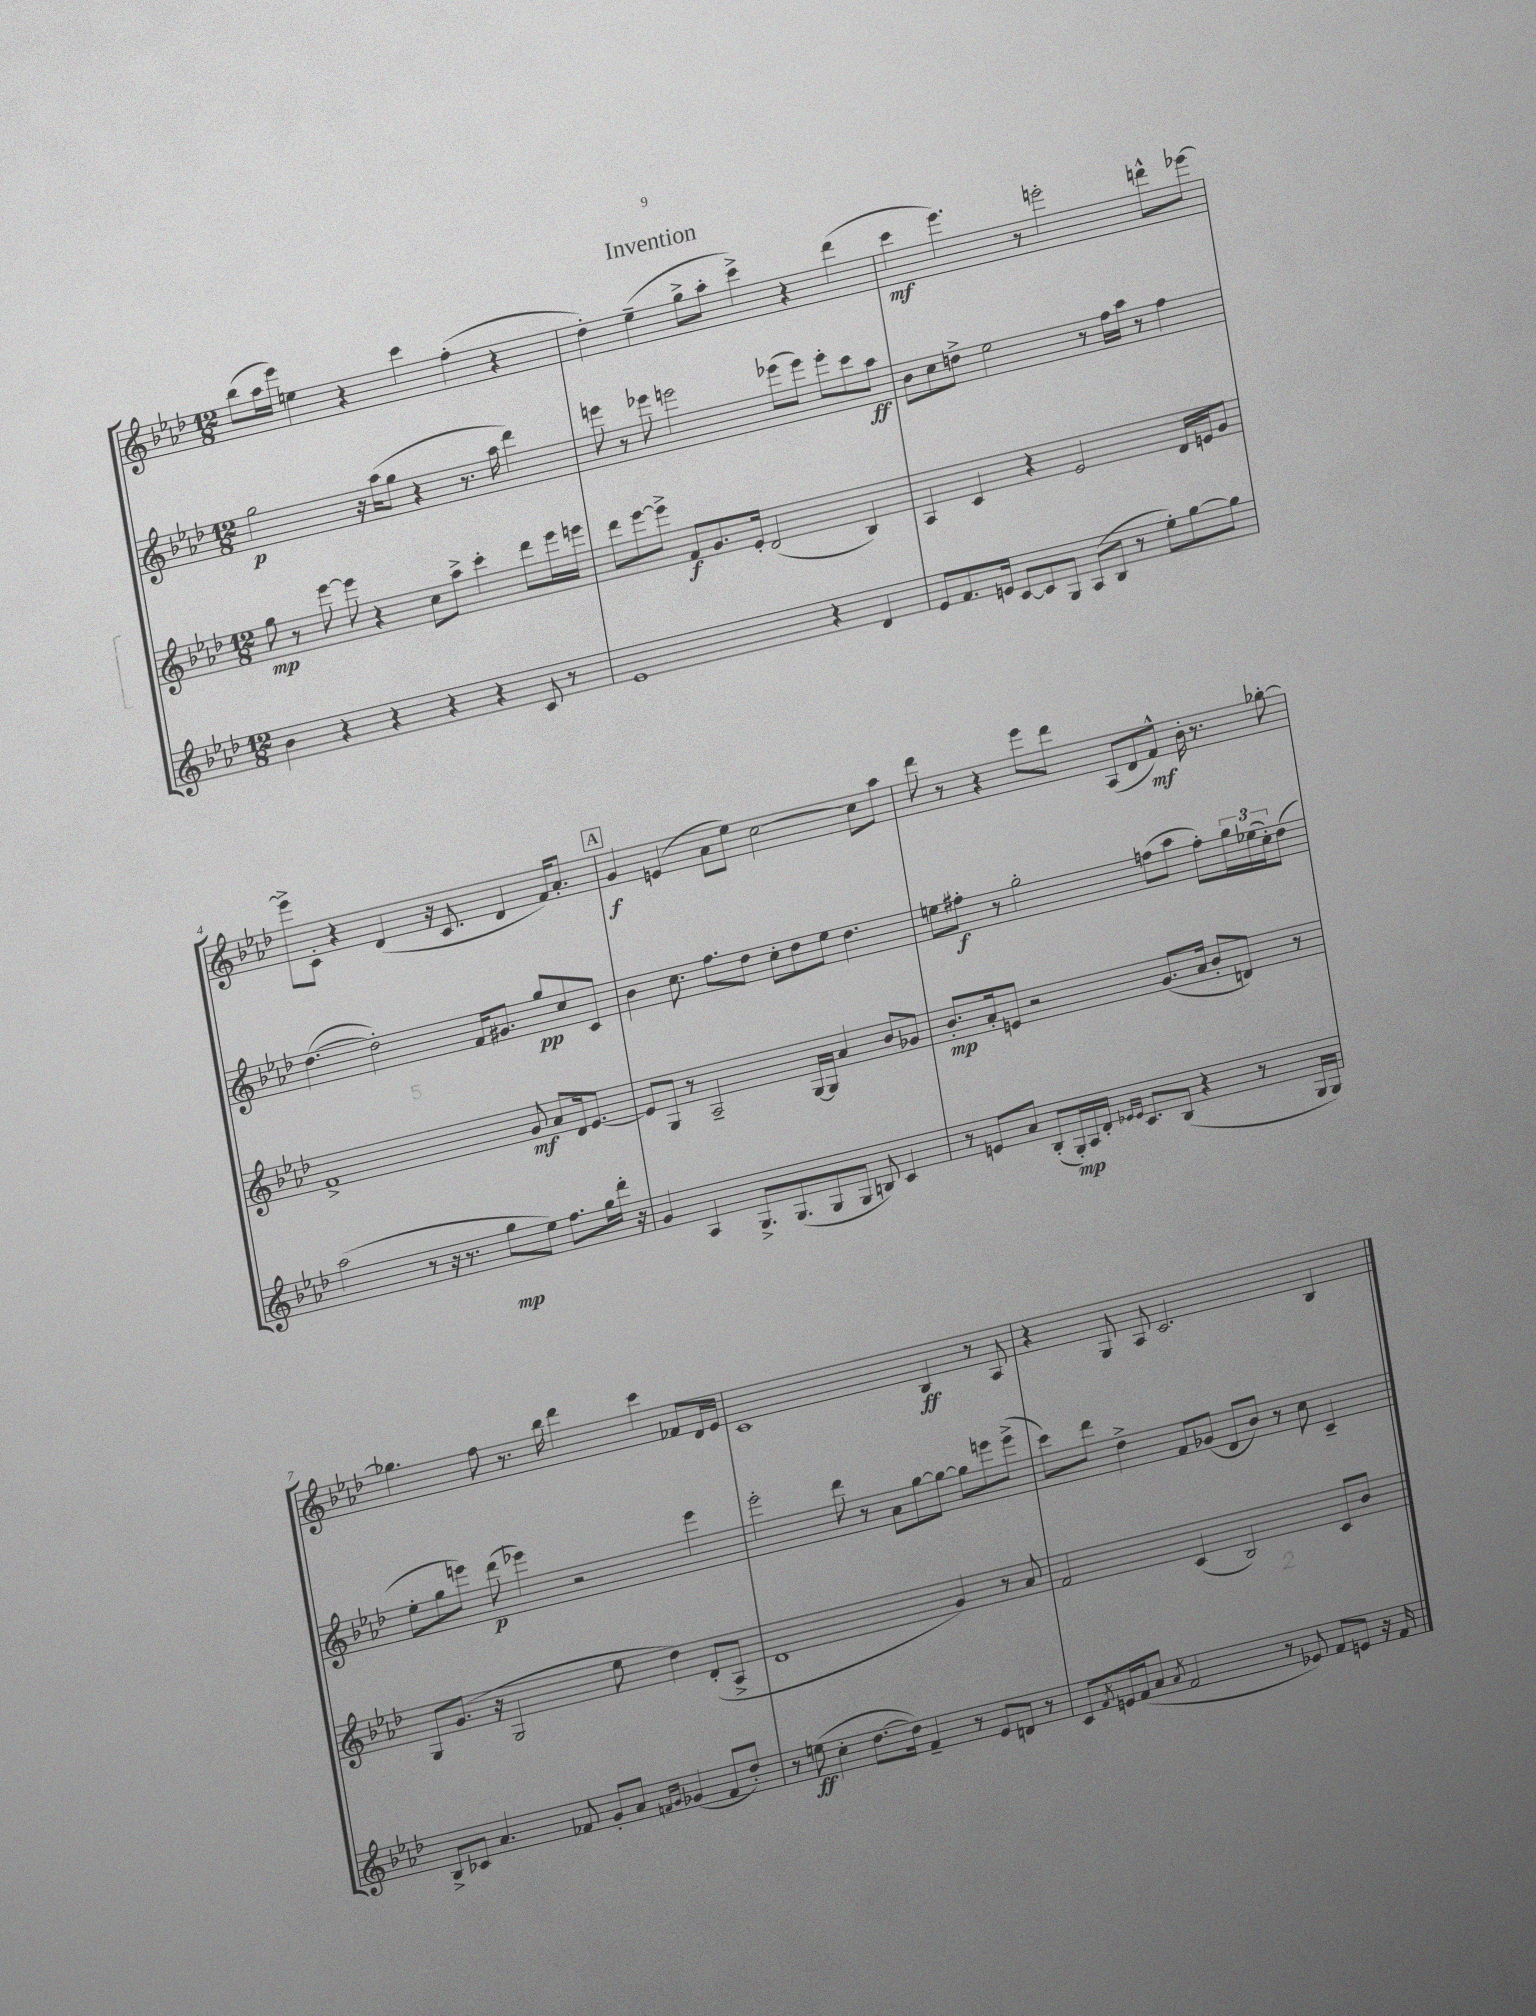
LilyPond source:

\header { title = "Invention" }
<<
\new StaffGroup <<
\new Staff = "s0" {
    \clef treble \key aes \major \numericTimeSignature \time 12/8
    bes''8( aes''16 ees'''16) e''4 r4 c'''4 f''4-.( r4 |
    des''4-.) ees''4--( g''8-> aes''8-. c'''4->) r4 des'''4( |
    c'''4\mf ees'''4.) r8 e'''2-. d'''8-^ ees'''8~ |
    ees'''8-> c'8-. r4 des'4( r16 c'8. des'4 f'16) aes'8.-. |
    \mark \markup { \box "A" } g'4\f e'4( aes'8 ees''8) c''2~ c''8 aes''8 |
    des'''8 r8 r4 ees'''8 des'''8 aes8( des'8 f'8-^\mf) bes'16-. r8. ges''8~-. |
    ges''4. f''8 r8. bes''16 des'''4 c'''4 fes'8 des'16 ees'16 |
    c'1 bes4\ff r8 aes8 |
    r4 g8 aes8 c'2. bes4 \bar "|." |
}
\new Staff = "s1" {
    \clef treble \key aes \major \numericTimeSignature \time 12/8
    g''2\p r16 aes''16( g''8 r4 r8. aes''16 des'''4) |
    e'''8 r8 ees'''8 e'''2 ees'''8( ees'''8) ees'''8-. c'''8 aes''8\ff |
    bes'8 c''8 d''8-> ees''2 r8 f''16 aes''16 r8 f''4 |
    des''4.~( des''2-.) f'16 gis'8. g''8\pp c''8 c'8 |
    \mark \markup { \box "A" } bes'4 c''8. f''8. des''8 c''8-. des''8 ees''8 des''4. |
    e''8 fis''8-.\f r8 g''2-. f''8( aes''8 f''8-.) \tuplet 3/2 { g''16 ees''16( c''16-.) } des''8( |
    ees''8-. g''8 e'''8) des'''8\p( ees'''4) r2 ees'''4 |
    ees'''2-. des'''8 r8 aes'8 g''8~ g''8~ g''8 e'''8 e'''8->( |
    c'''8) des'''8 des''4-> f'8 ges'8( des'8 bes'8) r8 c''8 c'4-- \bar "|." |
}
\new Staff = "s2" {
    \clef treble \key aes \major \numericTimeSignature \time 12/8
    g''8\mp r8 ees'''8~ ees'''8 r4 c''8 aes''8-> c'''4-. des'''8 ees'''16 e'''16 |
    des'''8 ees'''8~ ees'''8-> f'8\f g'8. ees'16-. des'2( bes4) |
    aes4 c'4 r4 ees'2 des'16 e'16 g'8 |
    f'1-> g'8\mf aes'8 des'16 ees'8.~ |
    \mark \markup { \box "A" } ees'8 g8 r8 aes2-- g16~ g16 aes'4 bes'8 ges'8 |
    bes'8.-.\mp aes'16-. e'8 r2 g'8.( aes'16 bes'8-. d'8) r8 |
    g8 g'8.( r16 g2 ees''8 des''4) des'8-.( aes8-> |
    des'1 g'4) r8 aes'8 |
    f'2 c'4( bes2) c'8 bes'8 \bar "|." |
}
\new Staff = "s3" {
    \clef treble \key aes \major \numericTimeSignature \time 12/8
    bes'4 r4 r4 r4 r4 c'8 r8 |
    ees'1 r4 des'4 |
    ees'8 f'8. e'16 c'8~ c'8 g8 aes8( bes8 r8 ees''8-.) g''8~ g''8 |
    aes''2( r8 r16 r8. g''8\mp ees''8) f''8. g''16 des'''16-. r16 |
    \mark \markup { \box "A" } g'4 aes4 g8.-> g8.( g8 g8 b8) c'4 |
    r8 e'8 aes'8 bes8-.( g16-.\mp) aes16 des'16-. \grace { ees'16 ees'16 } c'8. bes8( r4 r8 g16 g16) |
    bes8-> ces'8 aes'4. fes'8 g'8-. aes'8 \grace { f'16 g'16 } ges'4( f'8 des''8-.) |
    r8 e''8\ff( c''4-. des''8.~ des''16) f'4-- r8 ees'8 d'8 r8 |
    c'8 \acciaccatura { f'8 } e'16 f'16( aes'8 \acciaccatura { aes'8 } f'2 r8 ees'8) f'8 e'8 r16 f'16 \bar "|." |
}
>>
>>
